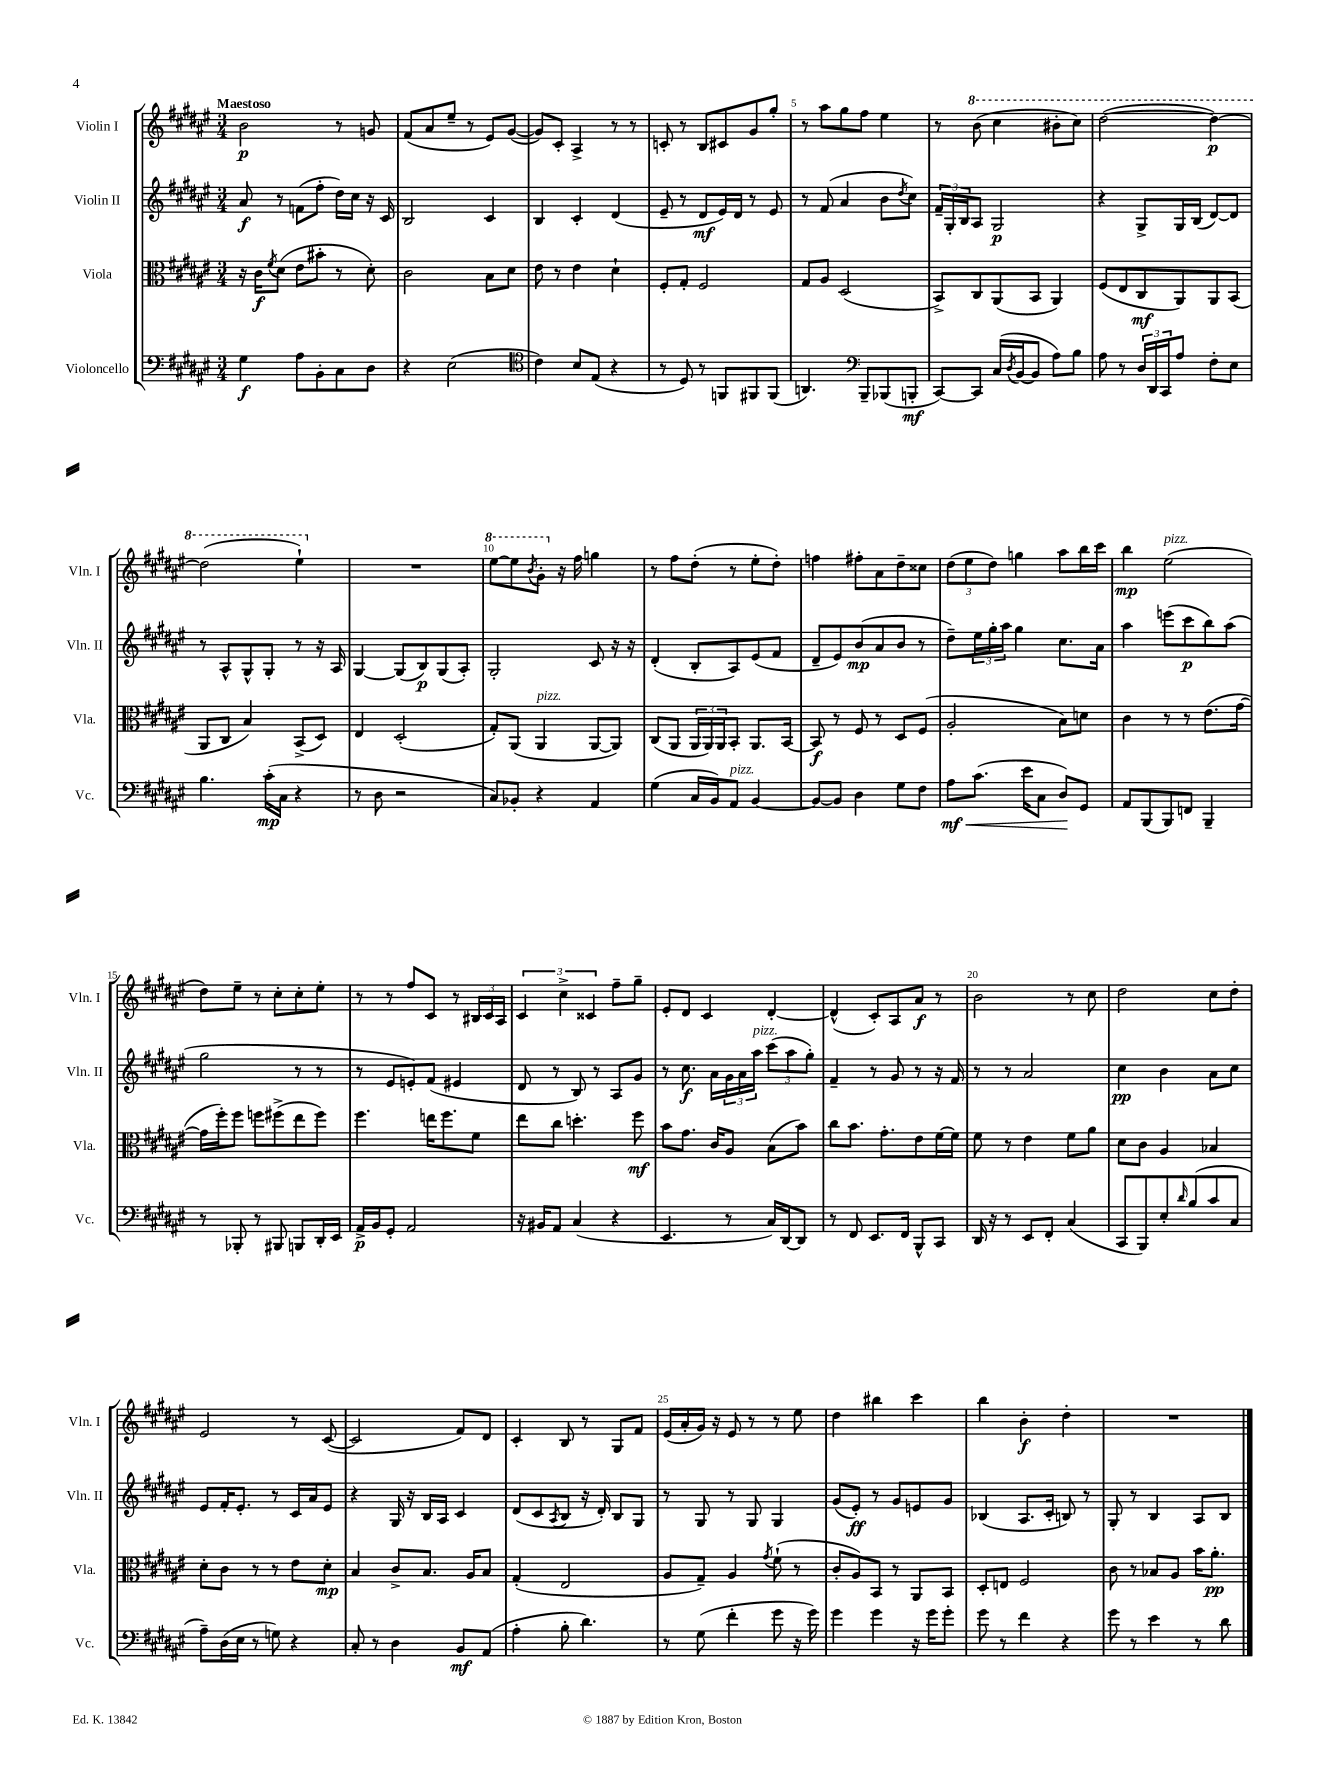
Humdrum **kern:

**kern	**dynam	**kern	**dynam	**kern	**dynam	**kern	**dynam
*part4	*part4	*part3	*part3	*part2	*part2	*part1	*part1
*staff4	*staff4	*staff3	*staff3	*staff2	*staff2	*staff1	*staff1
*I"Violoncello	*	*I"Viola	*	*I"Violin II	*	*I"Violin I	*
*I'Vc.	*	*I'Vla.	*	*I'Vln. II	*	*I'Vln. I	*
*clefF4	*	*clefC3	*	*clefG2	*	*clefG2	*
*k[f#c#g#d#a#e#]	*	*k[f#c#g#d#a#e#]	*	*k[f#c#g#d#a#e#]	*	*k[f#c#g#d#a#e#]	*
*M3/4	*	*M3/4	*	*M3/4	*	*M3/4	*
=1	=1	=1	=1	=1	=1	=1	=1
!	!	!	!	!	!	!LO:TX:a:B:t=Maestoso	!
4G#\	f	16r	.	8a#/	f	2b\	p
.	.	16c#\KL	f	.	.	.	.
.	.	8qf#/	.	.	.	.	.
.	.	(8d#\J	.	8r	.	.	.
8A#\L	.	8e#\L	.	(8fn\L	.	.	.
8BB'\	.	8b#X'\J	.	8ff#'\J	.	.	.
8C#\	.	8r	.	16dd#\LL)	.	8r	.
.	.	.	.	16cc#\JJ	.	.	.
8D#\J	.	8d#'\)	.	16r	.	8gn/	.
.	.	.	.	16c#/	.	.	.
=2	=2	=2	=2	=2	=2	=2	=2
4r	.	2c#\	.	2B/	.	(8f#/L	.
.	.	.	.	.	.	8a#/	.
(2E#\	.	.	.	.	.	8ee#~/J	.
.	.	.	.	.	.	8r	.
.	.	8B\L	.	4c#/	.	8e#/L)	.
.	.	8d#\J	.	.	.	([8g#/J	.
=3	=3	=3	=3	=3	=3	=3	=3
*clefC4	*	*	*	*	*	*	*
4c#\)	.	8e#\	.	4B/	.	8g#/L])	.
.	.	8r	.	.	.	8c#'/J	.
8B/L	.	4e#\	.	4c#'/	.	4A#^/	.
(8E#/J	.	.	.	.	.	.	.
4r	.	4d#`\	.	(4d#/	.	8r	.
.	.	.	.	.	.	8r	.
=4	=4	=4	=4	=4	=4	=4	=4
8r	.	8F#'/L	.	8e#~/	.	8cn'/	.
8D#/)	.	8G#'/J	.	8r	.	8r	.
8r	.	2F#/	.	8d#/L	mf	8B/L	.
8FFn/L	.	.	.	16e#/L)	.	8c#X/	.
.	.	.	.	16d#/JJ	.	.	.
8FF#X/	.	.	.	8r	.	8g#/	.
(8FF#/J	.	.	.	8e#/	.	8gg#'/J	.
=5	=5	=5	=5	=5	=5	=5	=5
4.AAn/)	.	8G#/L	.	8r	.	8r	.
.	.	8A#/J	.	(8f#/	.	8aa#\L	.
.	.	(2D#/	.	4a#/	.	8gg#\	.
*clefF4	*	*	*	*	*	*	*
8BBB~/L	.	.	.	.	.	8ff#\J	.
(8BBB-X/	.	.	.	8b\L	.	4ee#\	.
.	.	.	.	8qdd#/	.	.	.
8BBBn'/J	mf	.	.	8cc#\J)	.	.	.
=6	=6	=6	=6	=6	=6	=6	=6
[8CC#/L)	.	8BB^/L)	.	24f#~/LL	.	8r	.
.	.	.	.	24G#'/	.	.	.
.	.	.	.	24B/J	.	.	.
*	*	*	*	*	*	*8va	*
8CC#/J]	.	8C#/	.	8A#/J	.	(8bb\	.
(16C#/LL	.	(8AA#/	.	2G#/	p	4ccc#\	.
8qD#/	.	.	.	.	.	.	.
[16BB/J	.	.	.	.	.	.	.
8BB/J]	.	8BB/J	.	.	.	.	.
8A#\L)	.	4AA#/)	.	.	.	8bb#X'\L	.
8B\J	.	.	.	.	.	8ccc#\J)	.
=7	=7	=7	=7	=7	=7	=7	=7
8A#\	.	(8F#/L	.	4r	.	([2ddd#\	.
8r	.	8E#/	.	.	.	.	.
24D#/LL	.	8C#/	mf	8G#^/L	.	.	.
24DD#/	.	.	.	.	.	.	.
24CC#/J	.	.	.	.	.	.	.
8A#/J	.	8AA#/)	.	16G#/L	.	.	.
.	.	.	.	(16B/JJ	.	.	.
8F#'\L	.	8AA#/	.	[8d#/L)	.	4ddd#\_)	p
8E#\J	.	(8BB/J	.	8d#/J]	.	.	.
!!LO:LB:g=z
=8	=8	=8	=8	=8	=8	=8	=8
4.B\	.	8AA#/L	.	8r	.	(2ddd#\]	.
.	.	8C#/J	.	8A#^^/L	.	.	.
.	.	4B/)	.	8G#^^/	.	.	.
(16c#'\LL	mp	.	.	8G#'/J	.	.	.
16C#\JJ	.	.	.	.	.	.	.
4r	.	(8BB^/L	.	8r	.	4eee#`\)	.
.	.	8D#/J)	.	16r	.	.	.
.	.	.	.	16A#/	.	.	.
=9	=9	=9	=9	=9	=9	=9	=9
*	*	*	*	*	*	*X8va	*
8r	.	4E#/	.	[4G#/	.	2.r	.
8D#\	.	.	.	.	.	.	.
2r	.	(2D#'/	.	(8G#/L]	.	.	.
.	.	.	.	8B/)	p	.	.
.	.	.	.	(8G#/	.	.	.
.	.	.	.	8A#'/J)	.	.	.
=10	=10	=10	=10	=10	=10	=10	=10
*	*	*	*	*	*	*8va	*
8C#/L)	.	8G#'/L)	.	2G#'/	.	[8eee#\L	.
8BB-X'/J	.	(8AA#/J	.	.	.	8eee#\]	.
.	.	.	.	.	.	8qbb/	.
!	!	!LO:TX:a:i:t=pizz.	!	!	!	!	!
4r	.	4AA#/	.	.	.	8gg#'\J	.
*	*	*	*	*	*	*X8va	*
.	.	.	.	.	.	16r	.
.	.	.	.	.	.	16ff#\	.
4AA#/	.	[8AA#/L	.	8c#/	.	4ggn\	.
.	.	8AA#/J])	.	16r	.	.	.
.	.	.	.	16r	.	.	.
=11	=11	=11	=11	=11	=11	=11	=11
(4G#\	.	(8C#/L	.	(4d#'/	.	8r	.
.	.	8AA#/J	.	.	.	8ff#\L	.
16C#/LL	.	24AA#/LL	.	8B'/L	.	(8dd#'\J	.
.	.	24AA#/)	.	.	.	.	.
16BB/J)	.	.	.	.	.	.	.
.	.	24AA#/J	.	.	.	.	.
!LO:TX:a:i:t=pizz.	!	!	!	!	!	!	!
8AA#/J	.	8BB'/J	.	8A#/)	.	8r	.
[4BB/	.	8.AA#/L	.	(8e#/	.	8ee#'\L	.
.	.	.	.	8f#/J	.	8dd#'\J)	.
.	.	[16BB/Jk	.	.	.	.	.
=12	=12	=12	=12	=12	=12	=12	=12
8BB/L_	.	8BB/]	f	8d#~/L	.	4ffn\	.
8BB/J]	.	8r	.	8e#/)	.	.	.
4D#\	.	8F#/	.	(8b/	mp	8ff#X'\L	.
.	.	8r	.	8a#/	.	8a#\	.
8G#\L	.	8D#/L	.	8b/J	.	8dd#~\	.
8F#\J	.	(8F#/J	.	8r	.	8cc##X\J	.
=13	=13	=13	=13	=13	=13	=13	=13
!	!LO:HP:b	!	!	!	!	!	!
8A#\L	< mf	2A#'/	.	8dd#~\L)	.	(12dd#\L	.
.	.	.	.	.	.	12ee#\	.
(8.c#\J	.	.	.	24ee#\L	.	.	.
.	.	.	.	24gg#'\	.	12dd#\J)	.
.	.	.	.	24aa#\JJ	.	.	.
.	.	.	.	4gg#\	.	4ggn\	.
16e#\KL	.	.	.	.	.	.	.
8C#\J	.	.	.	.	.	.	.
8D#/L)	.	8B\L)	.	8.cc#\L	.	8aa#\L	.
8GG#/J	[	8dn\J	.	.	.	16bb\L	.
.	.	.	.	16a#\Jk	.	16ccc#\JJ	.
=14	=14	=14	=14	=14	=14	=14	=14
8AA#/L	.	4c#\	.	4aa#\	.	4bb\	mp
(8BBB/	.	.	.	.	.	.	.
!	!	!	!	!	!	!LO:TX:a:i:t=pizz.	!
8BBB/)	.	8r	.	(8eeen\L	.	(2ee#\	.
8FFn/J	.	8r	.	8ccc#\	p	.	.
4BBB~/	.	(8.e#\L	.	8bb\)	.	.	.
.	.	.	.	(8aa#\J	.	.	.
.	.	[16g#\Jk	.	.	.	.	.
!!LO:LB:g=z
=15	=15	=15	=15	=15	=15	=15	=15
8r	.	16g#\LL]	.	2gg#\	.	8dd#\L)	.
.	.	16ff#'\J)	.	.	.	.	.
8BBB-X'/	.	8ff#\J	.	.	.	8ee#~\J	.
8r	.	8ffn\L	.	.	.	8r	.
8BBB#X/	.	(8ff#X^\	.	.	.	8cc#'\L	.
8BBBn/L	.	8ee#\	.	8r	.	8cc#'\	.
16DD#'/L	.	8ff#\J)	.	8r	.	8ee#'\J	.
16EE#/JJ	.	.	.	.	.	.	.
=16	=16	=16	=16	=16	=16	=16	=16
16AA#^/LL	p	4.ff#\	.	8r	.	8r	.
16BB/J	.	.	.	.	.	.	.
8GG#'/J	.	.	.	8e#/L	.	8r	.
2AA#/	.	.	.	8en'/)	.	8ff#/L	.
.	.	16een\KL	.	(8f#/J	.	8c#/J	.
.	.	8.ff#\	.	.	.	.	.
.	.	.	.	4e#X/	.	8r	.
.	.	8f#\J	.	.	.	24B#X/LL	.
.	.	.	.	.	.	24c#/	.
.	.	.	.	.	.	24A#/JJ	.
=17	=17	=17	=17	=17	=17	=17	=17
16r	.	8ee#\L	.	8d#/	.	6c#/	.
16BB#X/KL	.	.	.	.	.	.	.
8AA#/J	.	8cc#\J	.	8r	.	.	.
.	.	.	.	.	.	6cc#^\	.
(4C#/	.	4.ddn'\	.	8B/)	.	.	.
.	.	.	.	.	.	6c##X/	.
.	.	.	.	8r	.	.	.
4r	.	.	.	8A#/L	.	8ff#~\L	.
.	.	8ff#\	mf	8g#/J	.	8gg#~\J	.
=18	=18	=18	=18	=18	=18	=18	=18
4.EE#/	.	8b\L	.	8r	.	8e#'/L	.
.	.	8.g#\J	.	8.cc#\	f	8d#/J	.
.	.	.	.	.	.	4c#/	.
.	.	16c#/KL	.	16a#\LL	.	.	.
8r	.	8A#/J	.	24g#\	.	.	.
.	.	.	.	24a#\	.	.	.
!	!	!	!	!LO:TX:a:i:t=pizz.	!	!	!
.	.	.	.	24aa#\JJ	.	.	.
16C#/LL)	.	(8B\L	.	(12ccc#\L	.	[4d#'/	.
[16DD#/J	.	.	.	.	.	.	.
.	.	.	.	12aa#\	.	.	.
8DD#/J]	.	8b\J)	.	.	.	.	.
.	.	.	.	12gg#'\J)	.	.	.
=19	=19	=19	=19	=19	=19	=19	=19
8r	.	8cc#\L	.	4f#~/	.	(4d#^^/]	.
8FF#/	.	8.b\J	.	.	.	.	.
8.EE#/L	.	.	.	8r	.	8c#'/L)	.
.	.	8.g#'\L	.	.	.	.	.
.	.	.	.	8g#/	.	8A#/	.
16FF#/Jk	.	.	.	.	.	.	.
8BBB^^/L	.	8e#\	.	8r	.	8a#/J	f
8CC#/J	.	[16f#\L	.	16r	.	8r	.
.	.	16f#\JJ]	.	16f#/	.	.	.
=20	=20	=20	=20	=20	=20	=20	=20
16DD#/	.	8f#\	.	8r	.	2b\	.
16r	.	.	.	.	.	.	.
8r	.	8r	.	8r	.	.	.
8EE#/L	.	4e#\	.	2a#/	.	.	.
8FF#'/J	.	.	.	.	.	.	.
(4C#/	.	8f#\L	.	.	.	8r	.
.	.	8a#\J	.	.	.	8cc#\	.
=21	=21	=21	=21	=21	=21	=21	=21
8CC#/L	.	8d#\L	.	4cc#\	pp	2dd#\	.
8BBB/)	.	8c#\J	.	.	.	.	.
8E#'/	.	4A#/	.	4b\	.	.	.
16qqd#/	.	.	.	.	.	.	.
(8B/	.	.	.	.	.	.	.
8c#/	.	4B-X/	.	8a#\L	.	8cc#\L	.
8C#/J	.	.	.	8cc#\J	.	8dd#'\J	.
!!LO:LB:g=z
=22	=22	=22	=22	=22	=22	=22	=22
8A#~\L)	.	8d#'\L	.	8e#/L	.	2e#/	.
(16D#\L	.	8c#\J	.	16f#'/K	.	.	.
16E#\JJ	.	.	.	8.e#'/J	.	.	.
8r	.	8r	.	.	.	.	.
8Gn\)	.	8r	.	8r	.	.	.
4r	.	8e#\L	.	16c#/LL	.	8r	.
.	.	.	.	16a#/J	.	.	.
.	.	8d#'\J	mp	8e#/J	.	([8c#/	.
=23	=23	=23	=23	=23	=23	=23	=23
8C#'/	.	4B/	.	4r	.	2c#/]	.
8r	.	.	.	.	.	.	.
4D#\	.	8c#^/L	.	16G#/	.	.	.
.	.	.	.	16r	.	.	.
.	.	8.B/J	.	16B/LL	.	.	.
.	.	.	.	16A#/JJ	.	.	.
8BB/L	mf	.	.	4c#/	.	8f#/L)	.
.	.	16A#/KL	.	.	.	.	.
(8AA#/J	.	8B/J	.	.	.	8d#/J	.
=24	=24	=24	=24	=24	=24	=24	=24
4A#'\	.	(4G#'/	.	(8d#/L	.	4c#'/	.
.	.	.	.	8c#/	.	.	.
.	.	.	.	8qA#/	.	.	.
8B'\	.	2E#/	.	8B/J	.	8B/	.
4.d#\)	.	.	.	16r	.	8r	.
.	.	.	.	16d#'/)	.	.	.
.	.	.	.	8B/L	.	8G#/L	.
.	.	.	.	8G#/J	.	8f#/J	.
=25	=25	=25	=25	=25	=25	=25	=25
8r	.	8A#/L	.	8r	.	(16e#/LL	.
.	.	.	.	.	.	16a#'/	.
(8G#\	.	8G#~/J)	.	8G#/	.	16g#/JJ)	.
.	.	.	.	.	.	16r	.
4f#'\	.	4A#/	.	8r	.	8e#/	.
.	.	.	.	8G#/	.	8r	.
.	.	8qg#/	.	.	.	.	.
8g#\	.	(8f#`\	.	4G#/	.	8r	.
16r	.	8r	.	.	.	8ee#\	.
16g#\)	.	.	.	.	.	.	.
=26	=26	=26	=26	=26	=26	=26	=26
4g#\	.	8c#'/L	.	(8g#/L	.	4dd#\	.
.	.	8A#/)	.	8e#'/J)	ff	.	.
4g#\	.	8BB/J	.	8r	.	4bb#X\	.
.	.	8r	.	8g#/L	.	.	.
16r	.	8AA#/L	.	8en/	.	4ccc#\	.
16g#\KL	.	.	.	.	.	.	.
8g#'\J	.	8BB/J	.	8g#/J	.	.	.
=27	=27	=27	=27	=27	=27	=27	=27
8g#\	.	8D#'/L	.	(4B-X/	.	4bb\	.
8r	.	8En/J	.	.	.	.	.
4f#\	.	2F#/	.	8.A#/L	.	4b'\	f
.	.	.	.	16c#'/Jk	.	.	.
4r	.	.	.	8Bn/)	.	4dd#'\	.
.	.	.	.	8r	.	.	.
=28	=28	=28	=28	=28	=28	=28	=28
8g#\	.	8c#\	.	8G#'/	.	2.r	.
8r	.	8r	.	8r	.	.	.
4e#\	.	8B-X/L	.	4B/	.	.	.
.	.	8A#/J	.	.	.	.	.
8r	.	16b\KL	.	8A#/L	.	.	.
.	.	8.a#'\J	pp	.	.	.	.
8d#\	.	.	.	8B/J	.	.	.
==	==	==	==	==	==	==	==
*-	*-	*-	*-	*-	*-	*-	*-
